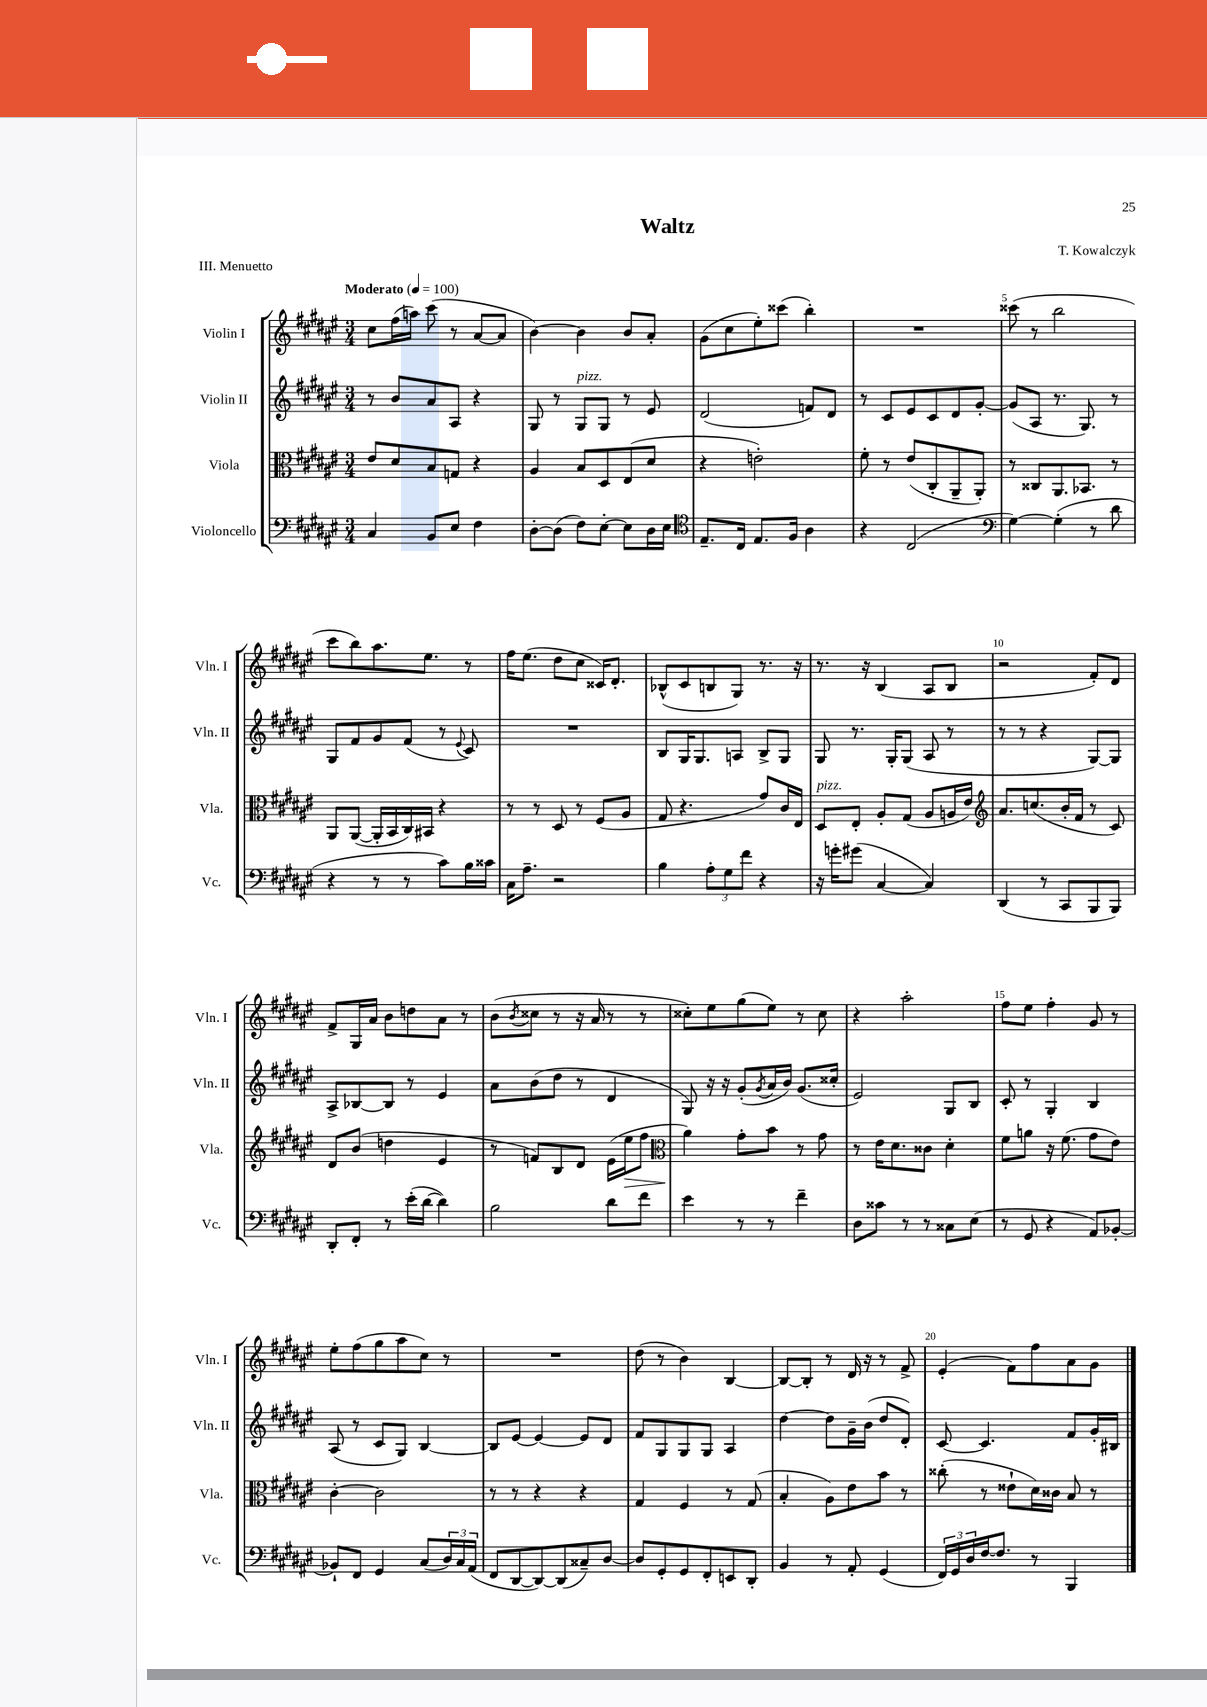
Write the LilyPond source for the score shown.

\header { title = "Waltz" composer = "T. Kowalczyk" piece = "III. Menuetto" }
<<
\new StaffGroup <<
\new Staff = "s0" \with { instrumentName = "Violin I" shortInstrumentName = "Vln. I" } {
    \clef treble \key fis \major \numericTimeSignature \time 3/4 \tempo "Moderato" 4 = 100
    cis''8 fis''16( a''16) cis'''8( r8 ais'8~ ais'8 |
    b'4~) b'4 b'8 ais'8-. |
    gis'8( cis''8 eis''8-.) cisis'''8( b''4-.) |
    R2. |
    cisis'''8( r8 b''2 |
    cis'''8 b''8) ais''8. eis''8. r8 |
    fis''16 eis''8.( dis''8 cis''8 cisis'16) dis'8.-. |
    bes8-^( cis'8 b8 gis8) r8. r16 |
    r8. r16 b4( ais8 b8 |
    r2 fis'8-.) dis'8 |
    fis'8-> gis16 ais'16 b'8 d''8 ais'8 r8 |
    b'8( \acciaccatura { b'8 } cisis''8 r8 r16 ais'16 r8 r8 |
    cisis''8-.) eis''8 gis''8( eis''8) r8 cisis''8 |
    r4 ais''2-. |
    fis''8 eis''8 fis''4-. gis'8 r8 |
    eis''8-. fis''8( gis''8 ais''8 cis''8) r8 |
    R2. |
    dis''8( r8 b'4) b4~ |
    b8~ b8-. r8 dis'16 r16 r8 fis'8-> |
    eis'4-.( fis'8) fis''8 ais'8 gis'8 \bar "|." |
}
\new Staff = "s1" \with { instrumentName = "Violin II" shortInstrumentName = "Vln. II" } {
    \clef treble \key fis \major \numericTimeSignature \time 3/4
    r8 b'8 ais'8 ais8 r4 |
    gis8 r8 gis8^\markup { \italic "pizz." } gis8 r8 eis'8 |
    dis'2( f'8) dis'8 |
    r8 cis'8 eis'8 cis'8 dis'8 gis'8~-. |
    gis'8( ais8 r8. gis8.) r8 |
    gis8 fis'8 gis'8 fis'8( r8 \appoggiatura { eis'8 } cis'8) |
    R2. |
    b8 gis16 gis8. a8 b8-> gis8 |
    gis8 r8. gis16-. gis8( ais8 r8 |
    r8 r8 r4 gis8~) gis8 |
    ais8-> bes8~ bes8 r8 eis'4 |
    ais'8 b'8( dis''8 r8 dis'4 |
    gis8) r16 r16 gis'8-.( \acciaccatura { gis'8 } ais'16 b'16) gis'8.( cisis''16-. |
    eis'2) gis8 b8 |
    cis'8-. r8 gis4-. b4 |
    ais8( r8 cis'8 gis8) b4~ |
    b8 eis'8~ eis'4~ eis'8 dis'8 |
    fis'8 gis8 gis8 gis8 ais4 |
    dis''4~ dis''8 gis'16-- b'16( dis''8 dis'8-.) |
    cis'8~ cis'4. fis'8 gis'16-. bis16 \bar "|." |
}
\new Staff = "s2" \with { instrumentName = "Viola" shortInstrumentName = "Vla." } {
    \clef alto \key fis \major \numericTimeSignature \time 3/4
    eis'8 dis'8 b8 g8 r4 |
    ais4 b8 dis8 eis8( dis'8 |
    r4 e'2-.) |
    fis'8-. r8 eis'8( cis8-. ais,8-- ais,8-.) |
    r8 cisis8 ais,8. bes,8. r8 |
    ais,8 ais,8~( ais,16-. b,16 cis16) bis,16 r4 |
    r8 r8 dis8 r8 fis8( ais8 |
    gis8 r4. gis'8) cis'16 eis16 |
    dis8^\markup { \italic "pizz." } eis8-. ais8-. gis8( ais8 a16 eis'16) |
    \clef treble ais'8. c''8.( b'16-. fis'16 r8 cis'8) |
    dis'8 b'8( d''4 eis'4 |
    r8 f'8) b8 dis'8 eis'16( eis''16\> fis''8 |
    \clef alto ais'4\!) gis'8-. b'8 r8 gis'8 |
    r8 eis'16 dis'8. cisis'8 dis'4-. |
    fis'8 a'8 r16 fis'8.( gis'8 eis'8) |
    cis'4~-. cis'2 |
    r8 r8 r4 r4 |
    gis4 fis4 r8 gis8( |
    b4-. ais8) eis'8 b'8 r8 |
    cisis''8-.( r8 eisis'8-! dis'16) cisis'16 b8 r8 \bar "|." |
}
\new Staff = "s3" \with { instrumentName = "Violoncello" shortInstrumentName = "Vc." } {
    \clef bass \key fis \major \numericTimeSignature \time 3/4
    cis4 b,8 eis8 fis4 |
    dis8~-. dis8( fis8) eis8~-. eis8 dis16 eis16 |
    \clef tenor eis8.-- cis16 eis8. fis16 ais4 |
    r4 cis2( |
    \clef bass gis4~) gis4-.( r8 dis'8 |
    r4 r8 r8 cis'8) b16 cisis'16 |
    cis16 ais8.-- r2 |
    b4 \tuplet 3/2 { ais8-. gis8 fis'8 } r4 |
    r16 g'16-. gis'8( cis4~ cis4) |
    dis,4( r8 cis,8 b,,8 b,,8) |
    dis,8-. fis,8-. r8 eis'16-.( dis'16~ dis'4) |
    b2 dis'8 fis'8 |
    eis'4 r8 r8 fis'4-- |
    dis8 cisis'8 r8 r8 cisis8 eis8( |
    r8 gis,8 r4 ais,8) bes,8~-. |
    bes,8-! fis,8 gis,4 cis8( \tuplet 3/2 { dis16) cis16 ais,16( } |
    fis,8 dis,8~ dis,8~) dis,8( cisis8--) dis8~ |
    dis8 gis,8-. gis,8 fis,8-. e,8 dis,8-. |
    b,4 r8 ais,8-. gis,4( |
    \tuplet 3/2 { fis,16) gis,16 dis16 } fis16~ fis8. r8 b,,4 \bar "|." |
}
>>
>>
\layout { \context { \Score \override BarNumber.break-visibility = ##(#f #t #t) barNumberVisibility = #(every-nth-bar-number-visible 5) } }
